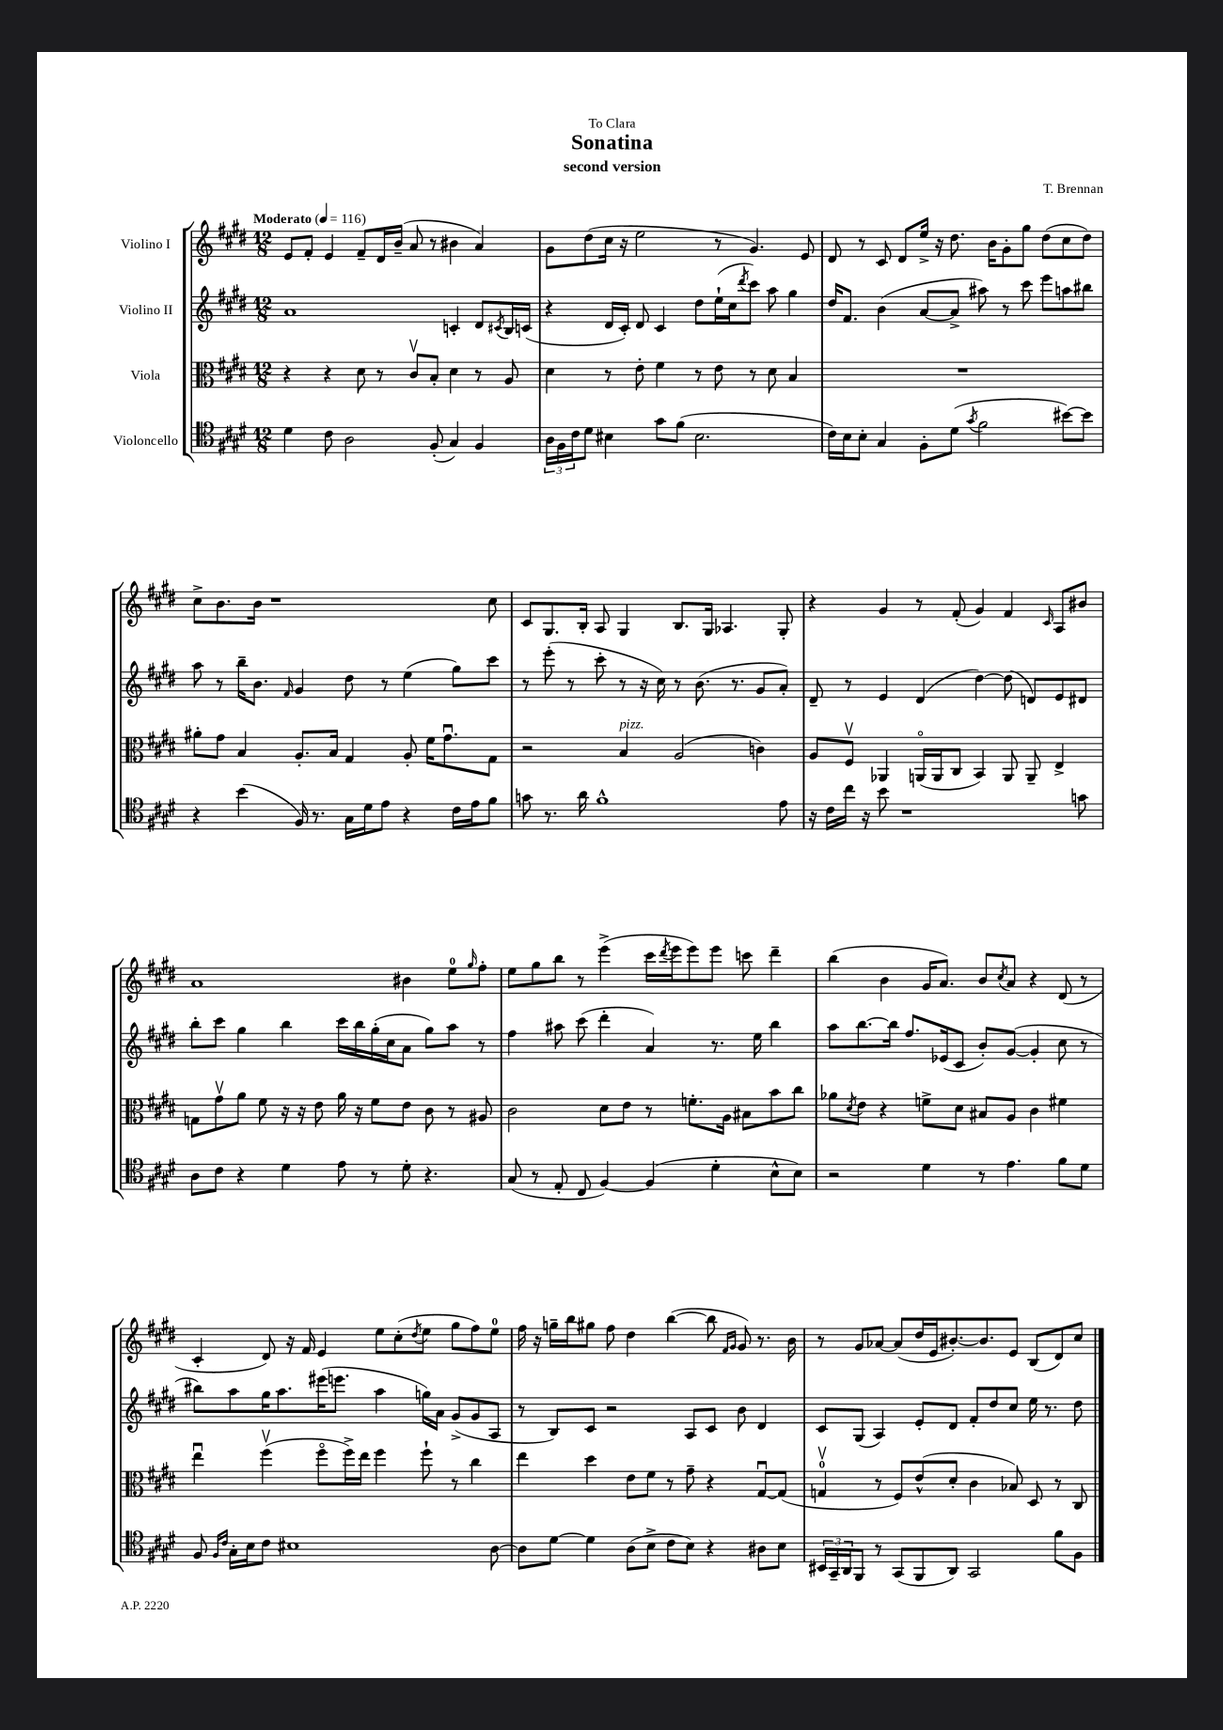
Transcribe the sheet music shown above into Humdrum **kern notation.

**kern	**kern	**kern	**kern
*staff4	*staff3	*staff2	*staff1
*clefC4	*clefC3	*clefG2	*clefG2
*k[f#c#g#d#]	*k[f#c#g#d#]	*k[f#c#g#d#]	*k[f#c#g#d#]
*M12/8	*M12/8	*M12/8	*M12/8
*MM116	*MM116	*MM116	*MM116
4d#	4r	1a	8e
.	.	.	8f#'
8c#	4r	.	4e
2A	.	.	.
.	8d#	.	8f#~
.	8r	.	16d#
.	.	.	(16b~
.	8c#v	.	8a
(8F#'	8B'	.	8r
4G#)	4d#	4c'	4b#
4F#	8r	8d#	4a)
.	.	8qc#	.
.	8A	16B	.
.	.	(16c	.
=	=	=	=
24A	4d#	4r	8g#
24F#	.	.	.
24c#	.	.	.
8d#	.	.	(8dd#
4B#	8r	16d#	16cc#
.	.	16c#')	16r
.	8e'	8d#	2ee
8g#	4f#	4c#	.
(8f#	.	.	.
2.B#	8r	8dd#	.
.	8e	(16ee`	8r
.	.	16cc#	.
.	.	8qddd#	.
.	8r	8ccc#)	4.g#)
.	8d#	8aa	.
.	4B	4gg#	.
.	.	.	8e
=	=	=	=
16c#)	1.r	16dd#	8d#
16B	.	8.f#	.
8B'	.	.	8r
4G#	.	(4b	8c#
.	.	.	8d#
8F#'	.	[8a	16ee^
.	.	.	16r
(8d#	.	8a^]	8.dd#
8qg#	.	.	.
2f#	.	8aa#)	.
.	.	.	16b
.	.	8r	8g#'
.	.	8ccc#	8gg#
.	.	8eee	(8dd#
[8b#)	.	8aa	8cc#
8b#]	.	8bb#	8dd#)
=	=	=	=
4r	8a#'	8aa	8cc#^
.	8g#	8r	8.b
(4b	4B	16bb~	.
.	.	8.b	16b
.	.	.	1r
.	.	16qqf#	.
16F#)	8.A'	4g#	.
8.r	.	.	.
.	16B	.	.
16G#	4G#	8dd#	.
16d#	.	.	.
8e	.	8r	.
4r	8A'	(4ee	.
.	16f#	.	.
.	8.g#u	.	.
16c#	.	8gg#)	.
16e	.	.	.
8f#	8G#	8ccc#	8cc#
=	=	=	=
8g	2r	8r	8c#
8.r	.	(8eee'	8.G#
.	.	8r	.
16a	.	.	16B'
1f#^^	.	8ccc#'	8A
.	4B	8r	4G#
.	.	16r	.
.	.	16cc#)	.
.	(2A	8r	8.B
.	.	(8.b	.
.	.	.	16G#
.	.	.	4.A-
.	.	8.r	.
.	4c)	8g#	.
8e	.	8a')	8G#'
=	=	=	=
16r	8A	8d#~	4r
16c#	.	.	.
16cc#	8F#v	8r	.
16r	.	.	.
8b	4AA-	4e	4g#
1r	.	.	.
.	(16AAo	(4d#	8r
.	16AA	.	.
.	8C#	.	(8f#'
.	4BB)	[4dd#)	4g#)
.	8AA	(8dd#]	4f#
.	8AA~	8d)	.
.	.	.	16qqc#
.	4E^	8e	8A
8g	.	8d#	8b#
=	=	=	=
8A	8G	8bb'	1a
8c#	8g#v	8ccc#	.
4r	8a	4gg#	.
.	8f#	.	.
4d#	16r	4bb	.
.	16r	.	.
.	8e	.	.
8e	16a	16ccc#	.
.	16r	16bb	.
8r	8f#	(16gg#'	.
.	.	16cc#	.
8d#'	8e	8a	4b#
4.r	8c#	8gg#)	.
.	8r	8aa	8ee
.	.	.	16qqgg#
.	8A#	8r	8ff#'
=	=	=	=
(8G#	2c#	4ff#	8ee
8r	.	.	8gg#
8E'	.	8aa#	8bb
8C#	.	(8ccc#	8r
[4F#)	8d#	4ddd#'	(4eee^
.	8e	.	.
(4F#]	8r	4a)	16ccc#
.	.	.	8qddd#
.	.	.	16eee
.	8.f'	.	8eee)
4d#'	.	8.r	8eee
.	16A	.	.
.	8B#	.	8ccc
.	.	16ee	.
8B^^	8b	4bb	4ddd#~
8B)	8cc#	.	.
=	=	=	=
2r	8a-	8aa	(4bb
.	8qd#	.	.
.	8e	[8.bb	.
.	4r	.	4b
.	.	16bb]	.
.	.	8.ff#	.
4d#	8f^	.	16g#
.	.	(16e-	8.a)
.	8d#	8c#	.
8r	8B#	8b')	8b
.	.	.	8qcc#
4.e	8A	([8g#	8a
.	4c#	4g#']	4r
8f#	4f#	8cc#	(8d#
8d#	.	8r	8r
=	=	=	=
8F#	4eeu	8bb#)	4c#'
16qqF#	.	.	.
16qqc#	.	.	.
16G#'	.	8aa	.
16B	.	.	.
8c#	(4ff#v	16gg#	8d#)
.	.	8.aa	.
1B#	.	.	16r
.	.	.	16f#
.	8ff#o	(16eee#	4e
.	.	8.eee	.
.	16ff#^)	.	.
.	16ee	.	.
.	4ff#	4aa	8ee
.	.	.	(8cc#'
.	.	.	8qdd#
.	8ff#`	16gg)	8ee
.	.	16a	.
.	8r	(8g#^	8gg#
.	4cc#	8g#	8ff#)
[8A	.	8A	8ee
=	=	=	=
8A]	4ee	8r	16ff#
.	.	.	16r
[8d#	.	8B)	16gg~
.	.	.	16bb
4d#]	4dd#	8c#	8gg#
.	.	2r	8ff#
(8A	8e	.	4dd#
8B^	8f#	.	.
8c#	8r	.	([4bb
8B)	8g#~	8A	.
4r	4r	8c#	8bb]
.	.	.	16qqf#
.	.	.	16qqg#
.	.	8b	8g#)
8A#	[8G#u	4d#	8.r
8B	(8G#]	.	.
.	.	.	16b
=	=	=	=
24BB#	4Gv	8c#	8r
24GG#~	.	.	.
24AA	.	.	.
8FF#	.	(8G#	8g#
8r	8r	4A)	[8a-
(8GG#	8F#)	.	(8a-]
8FF#	(8e^^	8e'	16dd#
.	.	.	16e
8AA)	8d#'	8d#	[8.b#')
2GG#	4c#	8f#'	.
.	.	.	8.b#]
.	.	8dd#	.
.	8B-)	8cc#	8e
.	8D#	16ee	(8B
.	.	8.r	.
8f#	8r	.	8d#)
8F#	8C#	8dd#	8cc#
==	==	==	==
*-	*-	*-	*-
